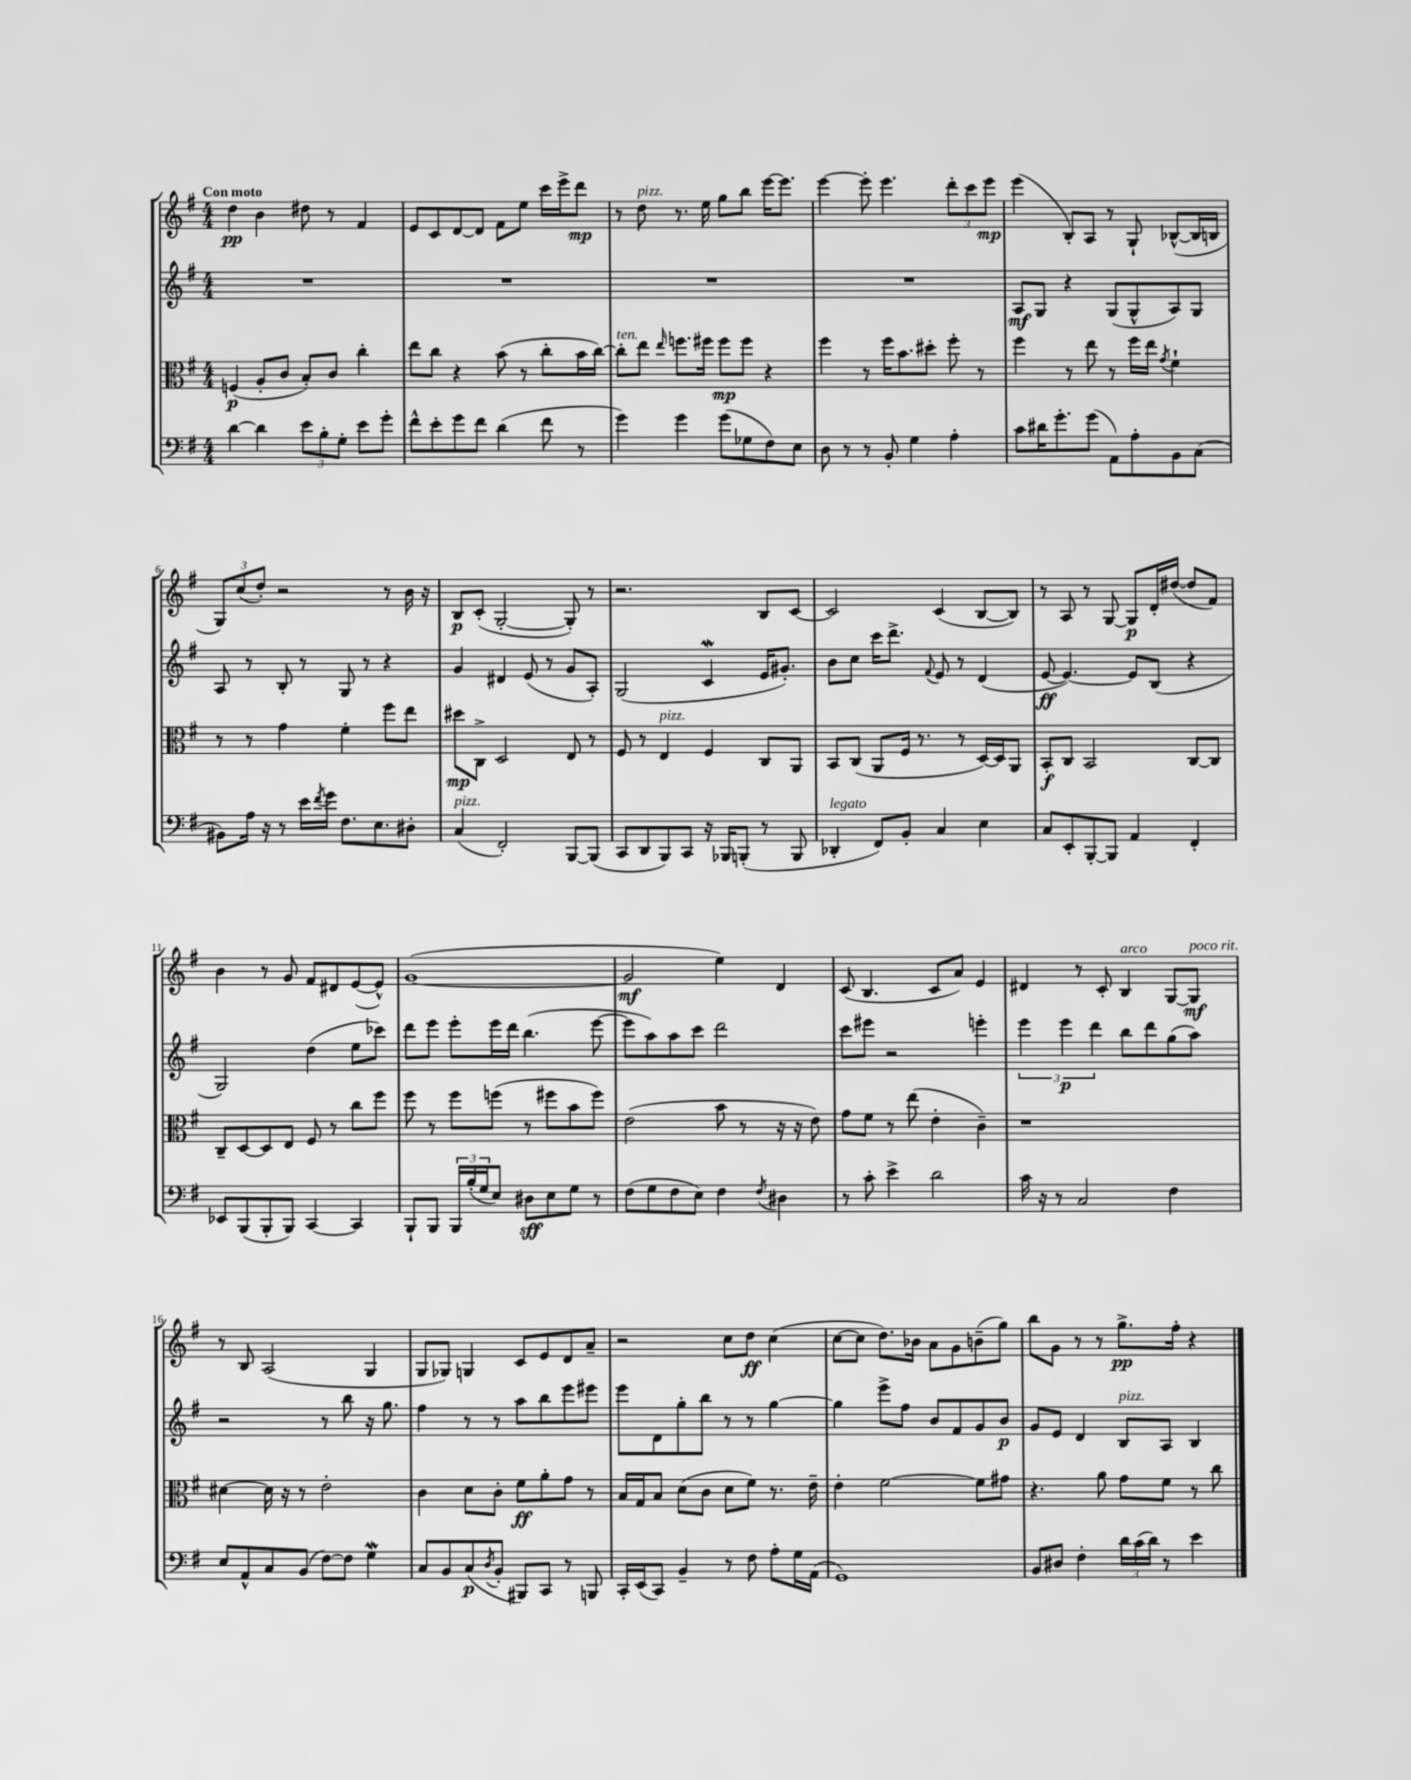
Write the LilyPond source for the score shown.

<<
\new StaffGroup <<
\new Staff = "s0" {
    \clef treble \key g \major \numericTimeSignature \time 4/4 \tempo "Con moto"
    d''4\pp b'4 dis''8 r8 fis'4 |
    e'8 c'8 d'8~ d'8 fis'8 e''8 c'''16 e'''16-> d'''8\mp |
    r8 d''8^\markup { \italic "pizz." } r8. e''16 g''8 b''8 e'''16~ e'''8. |
    e'''4~ e'''8-. e'''4. \tuplet 3/2 { d'''8-. c'''8 e'''8\mp } |
    e'''4( b8-.) a8 r8 g8-! bes8~-^( bes16 b16 |
    \tuplet 3/2 { g8) c''8( d''8-.) } r2 r8 b'16 r16 |
    b8\p c'8-.( g2~-. g8-.) r8 |
    r2. b8 c'8~ |
    c'2 c'4( b8~ b8) |
    r8 a8 r8 g8~ g8\p d'16-. dis''16~( dis''8 fis'8) |
    b'4 r8 g'8 fis'8 dis'8 e'8~( e'8-^) |
    g'1~( |
    g'2\mf e''4) d'4 |
    c'8( b4. c'8 a'8) e'4 |
    dis'4 r8 c'8-. b4^\markup { \italic "arco" } g8~ g8\mf^\markup { \italic "poco rit." } |
    r8 b8 a2( g4 |
    g8 ges8) g4 c'8 e'8 d'8 a'8-- |
    r2 c''8 d''8\ff c''4( |
    c''8~ c''8 d''8.) bes'16 a'8 g'8 b'8--( g''8) |
    b''8 g'8 r8 r8 g''8.->\pp fis''16-. r4 \bar "|." |
}
\new Staff = "s1" {
    \clef treble \key g \major \numericTimeSignature \time 4/4
    R1 |
    R1 |
    R1 |
    R1 |
    a8\mf g8 r4 g8( g8-^ a8) g8 |
    a8 r8 b8-. r8 g8 r8 r4 |
    g'4 dis'4 e'8( r8 g'8 a8-.) |
    g2( c'4\mordent e'16 gis'8.-.) |
    b'8 c''8 c'''16 d'''8.-> \appoggiatura { fis'8 } e'8 r8 d'4( |
    e'8~\ff e'4.~) e'8 b8( r4 |
    g2) d''4( e''8 ces'''8) |
    d'''8 e'''8 e'''8-. e'''16 d'''16 b''4.( e'''8~ |
    e'''8 a''8) a''8 c'''8 d'''2 |
    c'''8 eis'''8 r2 e'''4-. |
    \tuplet 3/2 { e'''4 e'''4\p d'''4 } b''8 d'''8 g''8( a''8) |
    r2 r8 b''8 r16 g''8. |
    fis''4 r8 r8 a''8 b''8 e'''8 eis'''8 |
    e'''8 d'8 g''8-. b''8 r8 r8 g''4~ |
    g''4 e'''8-> fis''8 b'8 fis'8 g'8 b'8\p |
    g'8 e'8 d'4 b8^\markup { \italic "pizz." } a8 b4 \bar "|." |
}
\new Staff = "s2" {
    \clef alto \key g \major \numericTimeSignature \time 4/4
    f4\p( a8-. c'8 b8-.) c'8 c''4-. |
    e''8 c''8 r4 b'8( r8 c''8-. b'16 c''16~) |
    c''8-.^\markup { \italic "ten." } e''8 \grace { e''16 } f''8. fis''16 fis''8\mp fis''8 r4 |
    fis''4 r8 fis''16 b'8. dis''8-. fis''8-. r8 |
    fis''4 r8 e''8 r8 fis''16 e''16 \acciaccatura { g'8 } fis'4-! |
    r8 r8 g'4 fis'4-. fis''8 e''8 |
    dis''8\mp c8-> d2 e8 r8 |
    fis8 r8 e4^\markup { \italic "pizz." } fis4 c8 a,8 |
    b,8 c8( a,8 fis16 r8. r8 d16~) d16 a,8 |
    b,8-.\f c8 b,2 c8~ c8 |
    c8-- d8~ d8 e8 fis8 r8 c''8 fis''8 |
    fis''8 r8 fis''8 f''8( r8 fis''8 b'8 fis''8) |
    e'2( b'8 r8 r16 r16 e'8) |
    g'8 fis'8 r8 e''8( e'4-. c'4--) |
    r1 |
    dis'4~ dis'16 r16 r8 e'2-. |
    c'4 d'8 c'8-. fis'8\ff a'8-. g'8 r8 |
    b16 g16 b8 d'8( c'8 d'8 fis'8) r8. e'16-- |
    e'4-. fis'2~ fis'8 gis'8 |
    r4. a'8 g'8 fis'8 r8 c''8 \bar "|." |
}
\new Staff = "s3" {
    \clef bass \key g \major \numericTimeSignature \time 4/4
    d'4~ d'4 \tuplet 3/2 { e'8 b8-. g8-. } e'8 g'8-. |
    fis'8-^ e'8-. g'8 fis'8 d'4( fis'8 r8 |
    g'4) g'4 g'8( ges8 fis8) e8 |
    d8 r8 r8 b,8-. g4 a4-. |
    c'8 dis'16 g'8.-. g'8( a,8) a8-. b,8 c8( |
    bis,8) a16 r16 r8 e'16 \acciaccatura { fis'8 } g'16 fis8. e8. dis8-. |
    c4^\markup { \italic "pizz." }( fis,2-.) b,,8~ b,,8( |
    c,8 d,8 b,,8) c,8 r16 bes,,16 b,,8-.( r8 b,,8 |
    des,4-.^\markup { \italic "legato" } fis,8) b,8-. c4 e4 |
    c8 e,8-. b,,8~-. b,,8 a,4 fis,4-. |
    ees,8 b,,8( b,,8-. b,,8) c,4~ c,4 |
    b,,8-! b,,8 \tuplet 3/2 { b,,16 b16-.( g16 } e8) dis8\sff e8 g8 r8 |
    fis8( g8 fis8 e8) fis4 \acciaccatura { fis8 } dis4 |
    r8 c'8-. e'4-> d'2 |
    c'16 r16 r8 c2 fis4 |
    e8 a,8-^ c8 b,8( fis8~) fis8 g4\mordent |
    c8 b,8 c8\p( \acciaccatura { d8 } b,8-. bis,,8) c,8 r8 b,,8 |
    c,16-. e,16( c,8) b,4-- r8 fis8 a8-. g16 a,16( |
    g,1) |
    b,8 dis8 fis4-. \tuplet 3/2 { d'16 c'16( d'16) } r8 e'4 \bar "|." |
}
>>
>>
